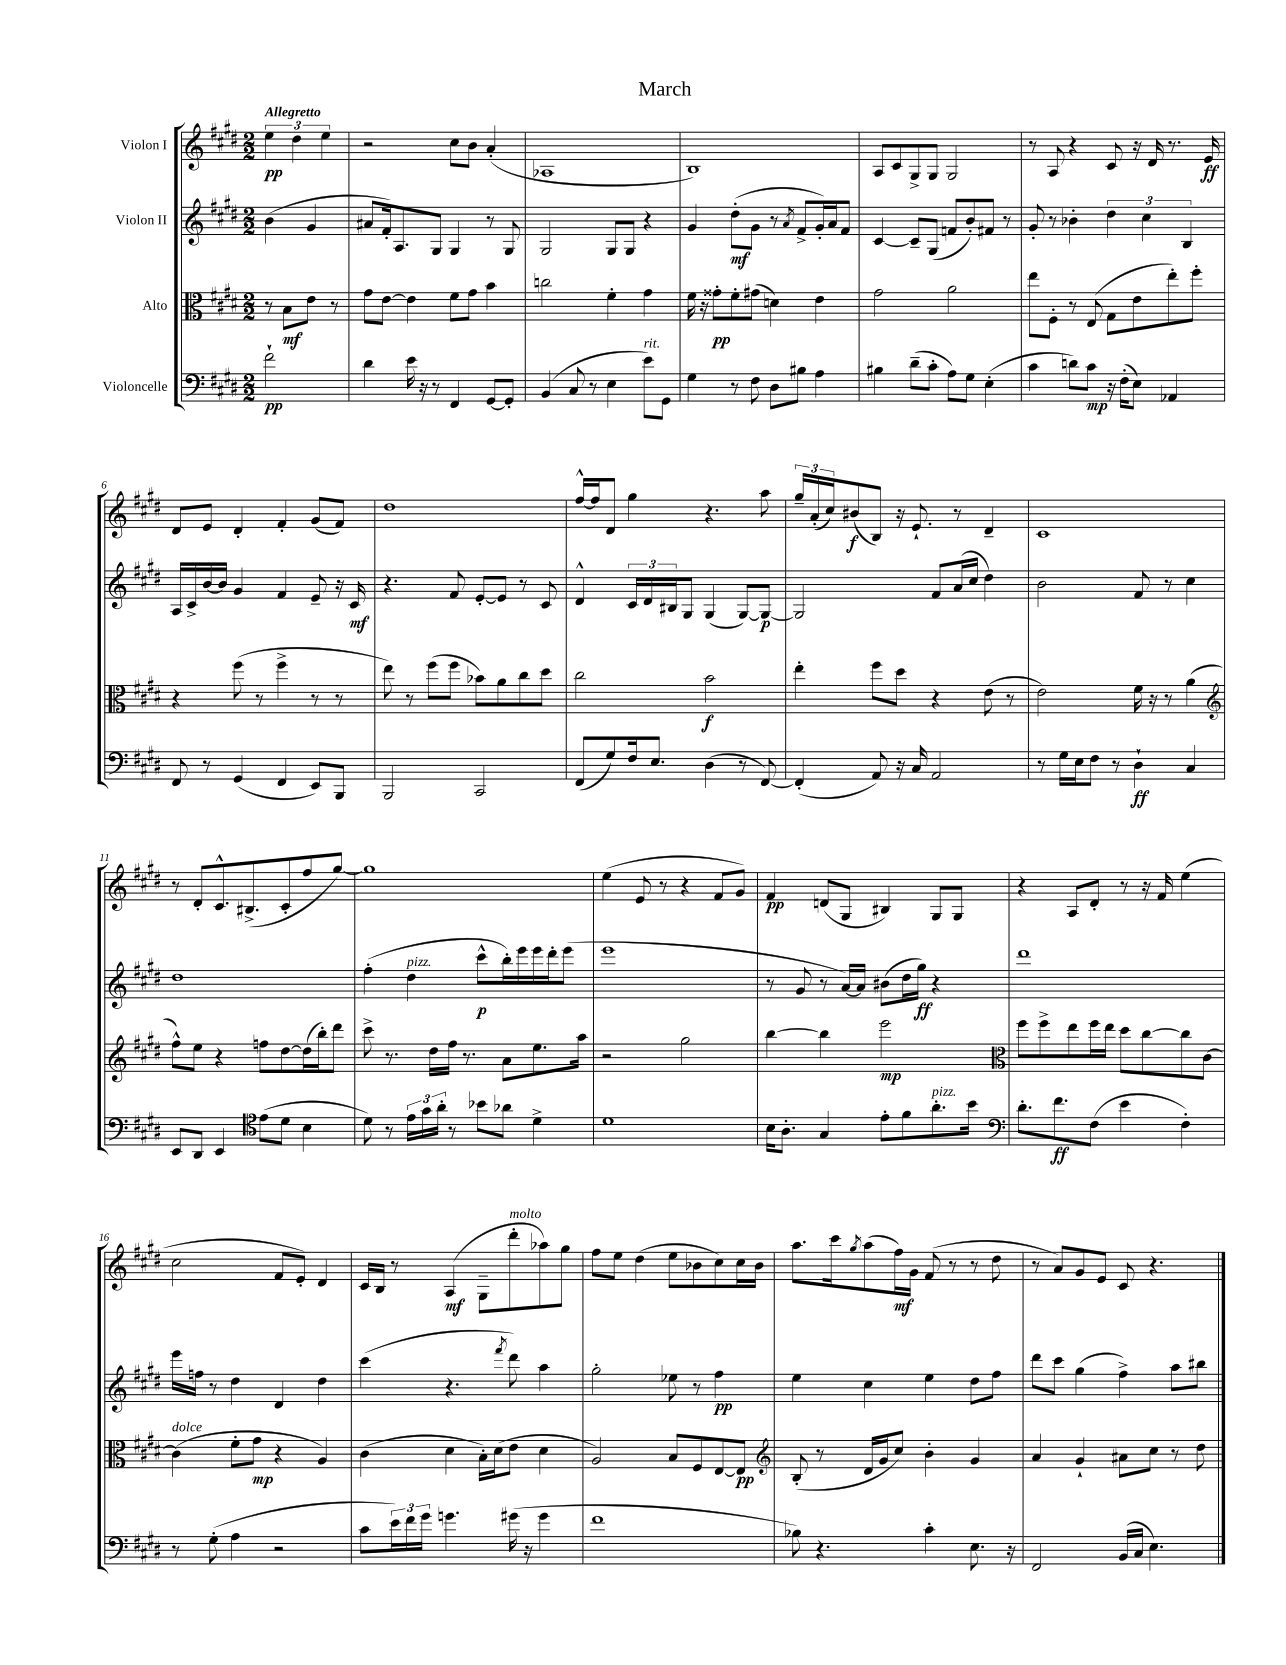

**kern	**kern	**kern	**kern
*staff4	*staff3	*staff2	*staff1
*clefF4	*clefC3	*clefG2	*clefG2
*k[f#c#g#d#]	*k[f#c#g#d#]	*k[f#c#g#d#]	*k[f#c#g#d#]
*M2/2	*M2/2	*M2/2	*M2/2
2f#`	8r	(4b	6ee
.	8B	.	.
.	.	.	6dd#
.	8e	4g#	.
.	.	.	6ee
.	8r	.	.
=	=	=	=
4d#	8g#	8a#	2r
.	[8e	16f#')	.
.	.	8.A	.
16e	4e]	.	.
16r	.	.	.
8r	.	8G#	.
4FF#	8f#	4G#	8cc#
.	8g#	.	8b
[8GG#	4b	8r	(4a'
8GG#']	.	8G#	.
=	=	=	=
(4BB	2cc	2G#	1A-
8C#	.	.	.
8r	.	.	.
4E	4f#'	8G#	.
.	.	8G#	.
8e)	4g#	4r	.
8GG#	.	.	.
=	=	=	=
4G#	16f#	4g#	1B)
.	16r	.	.
.	8g##'	.	.
8r	8f#'	(8dd#'	.
8F#	(8g#	8g#	.
8D#	4d)	8r	.
.	.	8qa	.
8B#	.	8f#^	.
4A	4e	16g#')	.
.	.	16a	.
.	.	8f#	.
=	=	=	=
4B#	2g#	[4c#	8A
.	.	.	8c#
(8d#~	.	8c#~]	8G#^
8c#'	.	(8G#	8G#
8A)	2a	8f	2G#
8G#	.	8b')	.
(4E'	.	8f#	.
.	.	8r	.
=	=	=	=
4c#	8ee	8g#'	8r
.	8F#'	8r	8A
8d)	8r	4b-'	4r
8c#	(8E	.	.
16r	8G#	6dd#	8c#
(16F#'	.	.	.
8E)	8e	.	16r
.	.	6cc#	.
.	.	.	16d#
4AA-	8ee')	.	8.r
.	.	6B	.
.	8ff#'	.	.
.	.	.	16e
=	=	=	=
8FF#	4r	16A	8d#
.	.	16c#^	.
8r	.	[16b	8e
.	.	16b]	.
(4GG#	(8ff#	4g#	4d#'
.	8r	.	.
4FF#	4ff#^	4f#	4f#'
8EE)	8r	8e~	(8g#
8BBB	8r	16r	8f#)
.	.	16c#	.
=	=	=	=
2BBB	8ee)	4.r	1dd#
.	8r	.	.
.	(8ff#	.	.
.	8ff#	8f#	.
2CC#	8b-)	[8e'	.
.	8a	8e]	.
.	8cc#	8r	.
.	8dd#	8c#	.
=	=	=	=
(8FF#	2cc#	4d#^^	[16ff#^^
.	.	.	16ff#]
8G#)	.	.	8d#
16F#	.	24c#	4gg#
.	.	24d#	.
8.E	.	.	.
.	.	24B#	.
.	.	8G#	.
(4D#	2b	(4G#	4.r
8r	.	[8G#)	.
[8FF#)	.	8G#_	8aa
=	=	=	=
(4FF#']	4ee'	2G#]	24gg#~
.	.	.	(24a'
.	.	.	24cc#)
.	.	.	(8b#
8AA)	8ff#	.	8B)
16r	8dd#	.	16r
16C#	.	.	8.e`
2AA	4r	8f#	.
.	.	(16a	8r
.	.	16cc#	.
.	(8e	4dd#)	4d#~
.	8r	.	.
=	=	=	=
8r	2e)	2b	1c#
16G#	.	.	.
16E	.	.	.
8F#	.	.	.
8r	.	.	.
4D#`	16f#	8f#	.
.	16r	.	.
.	8r	8r	.
4C#	(4a	4cc#	.
=	=	=	=
*	*clefG2	*	*
8EE	8ff#^^)	1dd#	8r
8DD#	8ee	.	8d#'
4EE	4r	.	8.c#^^
.	.	.	(8.B#^
*clefC4	*	*	*
(8e	8ff	.	.
8d#	[8dd#	.	8c#'
4B	(16dd#]	.	8ff#
.	16bb')	.	.
.	8ddd#	.	[8gg#)
=	=	=	=
8d#)	8ccc#^	(4ff#'	1gg#]
8r	8.r	.	.
24e	.	4dd#	.
24g#	.	.	.
.	16dd#	.	.
24a'	.	.	.
8r	16ff#	.	.
.	8.r	.	.
8b-	.	8ccc#^^	.
8a-	8a	16bb')	.
.	.	16eee	.
4d#^	8.ee	16eee	.
.	.	16ddd#'	.
.	.	(8eee	.
.	16aa	.	.
=	=	=	=
1d#	2r	1eee	(4ee
.	.	.	8e
.	.	.	8r
.	2gg#	.	4r
.	.	.	8f#
.	.	.	8g#)
=	=	=	=
16B	[4bb	8r	4f#
8.A'	.	.	.
.	.	8g#	.
4G#	4bb]	8r	(8d
.	.	[16a)	8G#
.	.	16a]	.
8e'	2eee	(8b#	4B#)
8f#	.	16dd#	.
.	.	16gg#)	.
8.a'	.	4r	8G#
.	.	.	8G#
16b	.	.	.
=	=	=	=
*clefF4	*clefC3	*	*
8.d#'	8ff#	1ddd#	4r
.	8ff#^	.	.
8.f#	.	.	.
.	8ee	.	8A
(8F#	16ff#	.	8d#'
.	16ee	.	.
4e	8dd#	.	8r
.	[8cc#	.	16r
.	.	.	16f#
4F#')	8cc#]	.	(4ee
.	[8c#	.	.
=	=	=	=
8r	(4c#]	16eee	2cc#
.	.	16ff	.
(8G#'	.	8r	.
4A	8f#'	4dd#	.
.	8g#	.	.
2r	4r	4d#	8f#
.	.	.	8e')
.	4A)	4dd#	4d#
=	=	=	=
8c#	(4c#	(4ccc#	16c#
.	.	.	16B
24e)	.	.	8r
24f#	.	.	.
24g#	.	.	.
4.g	4d#	4.r	(4A
.	16B')	.	8G#~
.	(16d#	.	.
.	.	8qfff#	.
(16g#	8e	8ddd#)	8ddd#'
16r	.	.	.
4g#	4d#	4aa	8aa-)
.	.	.	8gg#
=	=	=	=
1f#	2A)	2gg#'	8ff#
.	.	.	8ee
.	.	.	(4dd#
.	8B	8ee-	8ee
.	8F#	8r	8b-
.	[8E	4ff#	8cc#)
.	8E]	.	16cc#
.	.	.	16b-
=	=	=	=
*	*clefG2	*	*
8B-)	(8B'	4ee	8.aa
4.r	8r	.	.
.	.	.	16ccc#
.	.	.	8qgg#
.	16d#	4cc#	(8aa
.	16g#	.	.
.	8cc#)	.	16ff#)
.	.	.	16g#
4c#'	4b'	4ee	(8f#
.	.	.	8r
8.E	4g#	8dd#	8r
.	.	8ff#	8dd#
16r	.	.	.
=	=	=	=
2FF#	4a	8ddd#	8r
.	.	8ccc#	8a)
.	4g#`	(4gg#	8g#
.	.	.	8e
(16BB	8a#	4ff#^)	8c#
16C#	.	.	.
4.E)	8cc#	.	4.r
.	8r	8aa	.
.	8dd#	8bb#	.
==	==	==	==
*-	*-	*-	*-
